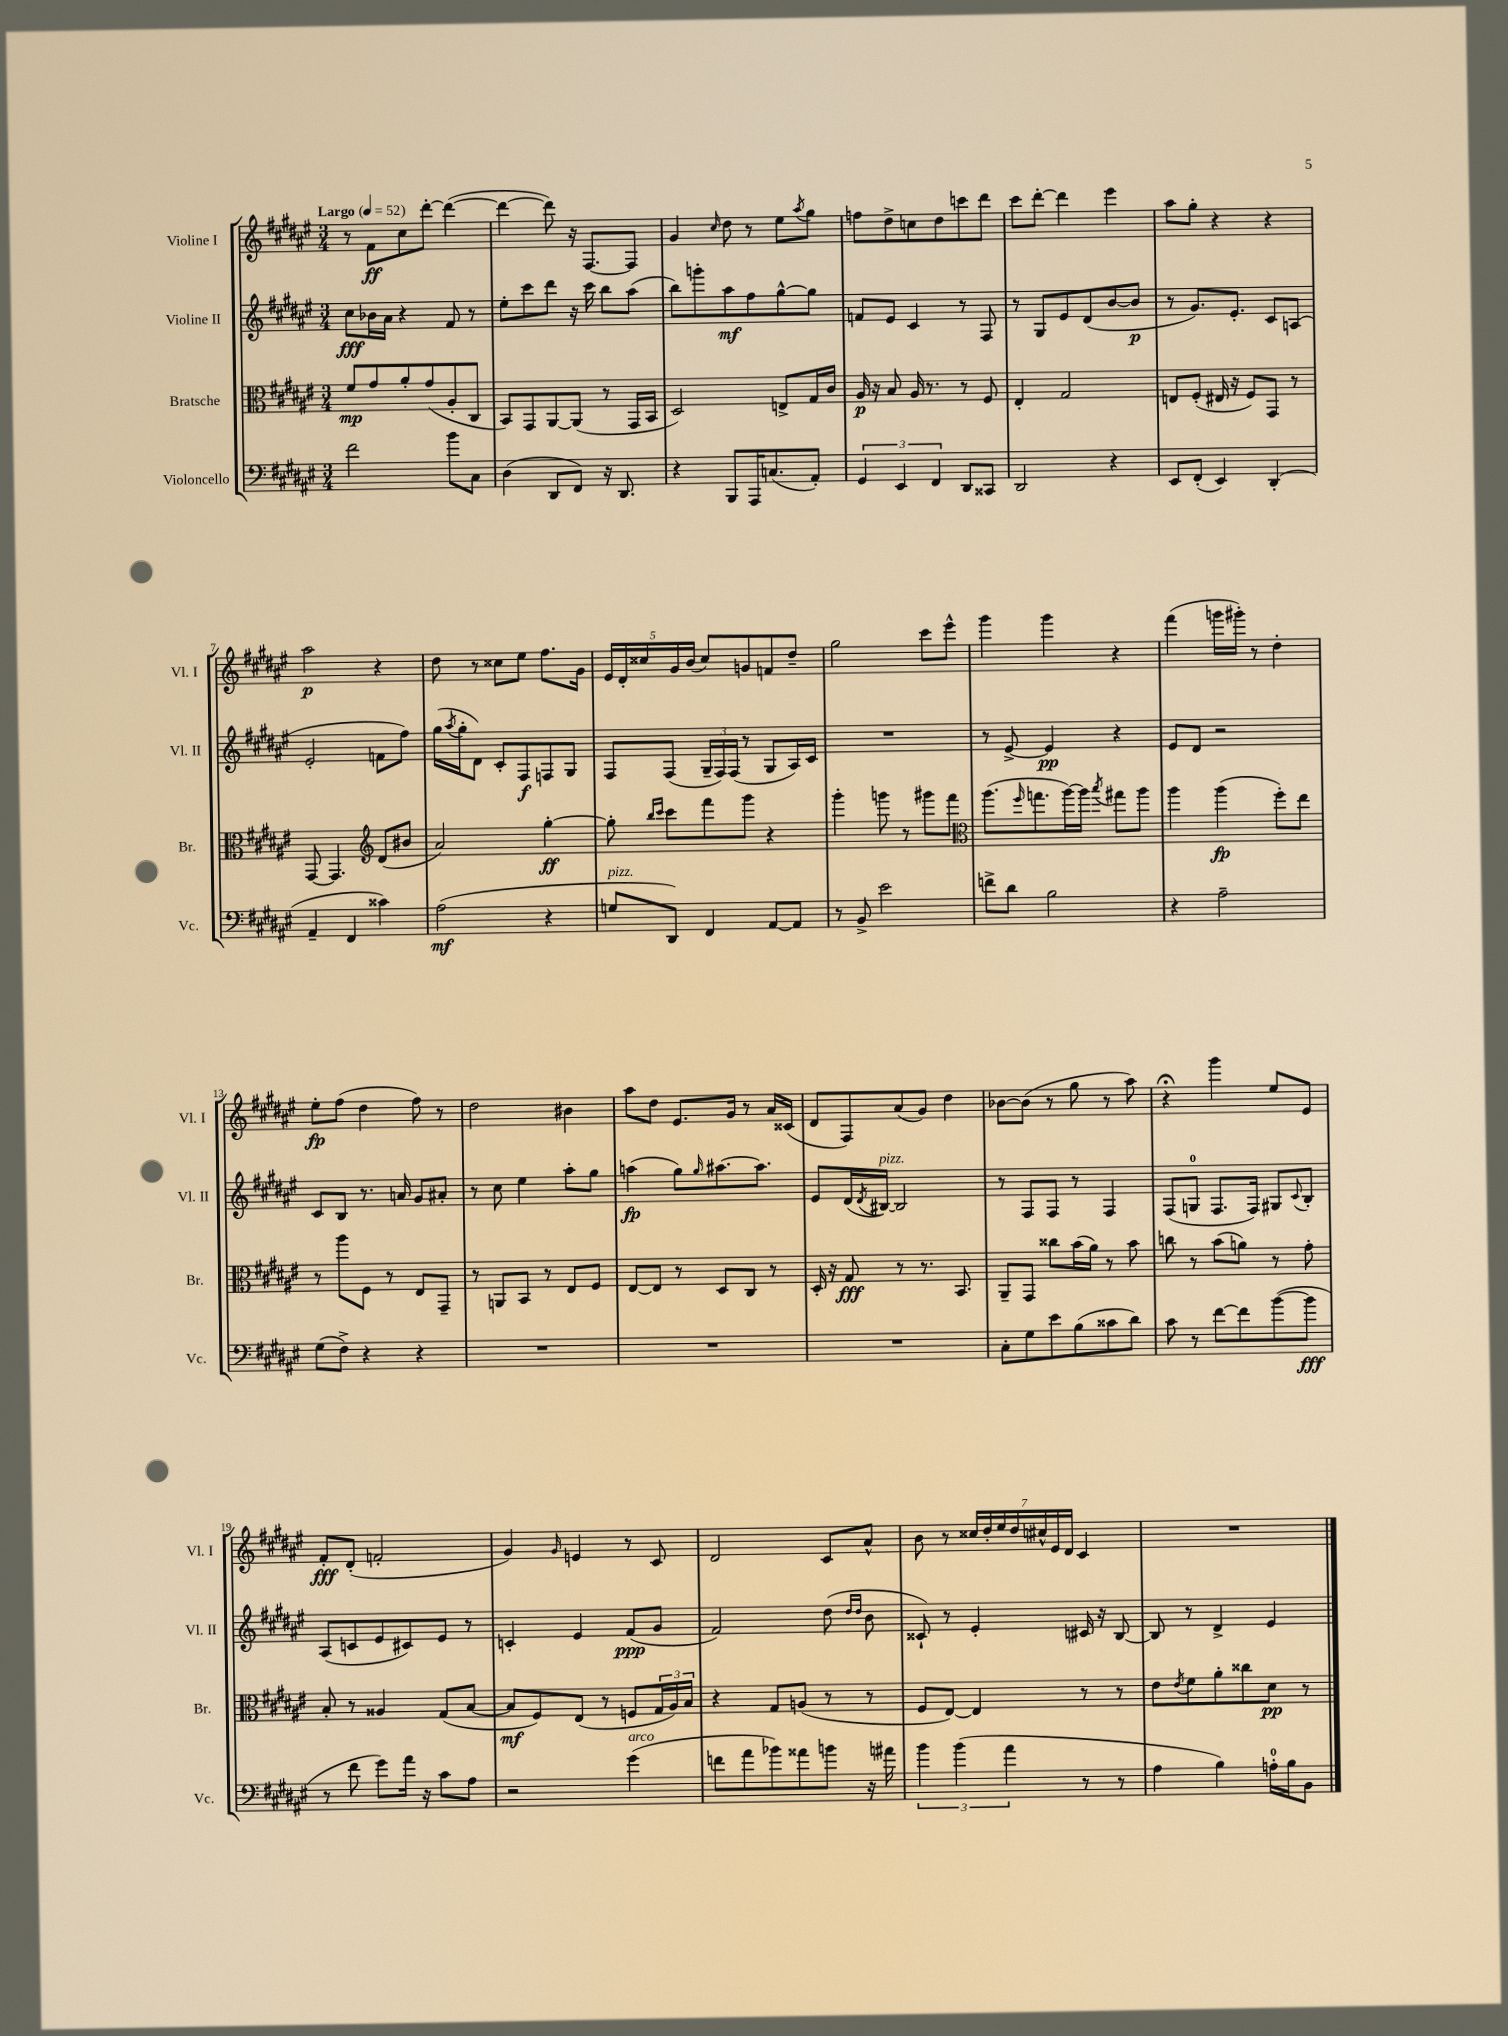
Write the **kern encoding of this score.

**kern	**kern	**kern	**kern
*staff4	*staff3	*staff2	*staff1
*clefF4	*clefC3	*clefG2	*clefG2
*k[f#c#g#d#a#e#]	*k[f#c#g#d#a#e#]	*k[f#c#g#d#a#e#]	*k[f#c#g#d#a#e#]
*M3/4	*M3/4	*M3/4	*M3/4
*MM52	*MM52	*MM52	*MM52
2f#\	8f#/L	8cc#\L	8r
.	8g#/	16b-\L	8f#\L
.	.	16a#\JJ	.
.	8a#'/	4r	8cc#\
.	(8g#/	.	[8ddd#'\J
8b\L	8A#'/	8f#/	(4ddd#\_
8C#\J	8C#/J	8r	.
=	=	=	=
(4D#\	8BB/L)	8ee#'\L	4ddd#\_
.	8GG#/	8ccc#\	.
8DD#/L	[8AA#/	8ddd#\J	8ddd#\])
8FF#/J)	(8AA#/]J	16r	16r
.	.	16ccc#\	[8.F#/L
16r	8r	8bb\L	.
8.DD#/	.	.	.
.	16GG#/LL	(8aa#\J	8F#/]J
.	16BB/JJ	.	.
=	=	=	=
4r	2D#/)	8bb\L)	4g#/
.	.	8ggg'\	.
.	.	.	16qqcc#/
8BBB/L	.	8aa#\	8dd#\
16AAA#/K	.	8ff#\	8r
(8.C/	.	.	.
.	8E^/L	[8gg#^^\	8ee#\L
.	.	.	8qaa#/
8AA#'/J)	16G#/L	8gg#\]J	8gg#\J
.	16c#/JJ	.	.
=	=	=	=
6GG#/	16A#/	8f/L	8ff\L
.	16r	.	.
.	8B/	8e#/J	8dd#^\
6EE#/	.	.	.
.	16A#/	4c#/	8cc\
.	8.r	.	.
6FF#/	.	.	.
.	.	.	8dd#\
8DD#/L	8r	8r	8ccc\
8CC##/J	8F#/	8F#/	8ddd#\J
=	=	=	=
2DD#/	4E#'/	8r	8ccc#\L
.	.	8G#/L	[8ddd#'\J
.	2G#/	8e#/	4ddd#\]
.	.	(8d#/	.
4r	.	[8b/	4eee#\
.	.	8b/]J	.
=	=	=	=
8EE#/L	8E/L	8r	8aa#\L
(8FF#'/J	(8F#'/J	8.g#/L)	8gg#'\J
4EE#/)	16E#/	.	4r
.	16r	8.e#'/J	.
.	8F#/L)	.	.
(4DD#'/	8GG#/J	8c#/L	4r
.	8r	(8A/J	.
=	=	=	=
4AA#~/	[8GG#/	2e#'/	2aa#\
.	4.GG#/]	.	.
4FF#/	.	.	.
*	*clefG2	*	*
4c##\)	(8d#/L	8f\L	4r
.	8b#/J	8ff#\J)	.
=	=	=	=
(2A#\	2a#/)	(16gg#\LL	8dd#\
.	.	8qaa#/	.
.	.	16gg#'\J	.
.	.	8d#\J)	8r
.	.	8c#'/L	8cc##\L
.	.	8F#/	8ee#\J
4r	[4gg#'\	8F/	8.ff#\L
.	.	8G#/J	.
.	.	.	16g#\Jk
=	=	=	=
8G/L	8gg#'\]	8F#/L	20e#/LL
.	.	.	20d#'/
.	.	.	20cc##/
.	16qqbb/LL	.	.
.	16qqccc#/JJ	.	.
8DD#/J)	8ccc#\L	(8F#/J	.
.	.	.	20g#/
.	.	.	(20b/JJ
4FF#/	8fff#\	24G#~/LL	8cc##/L)
.	.	24F#/)	.
.	.	(24F#/JJ	.
.	8ggg#\J	8r	8g/
[8AA#/L	4r	8G#/L	8f/
8AA#/]J	.	16A#/L)	8dd#~/J
.	.	16c#/JJ	.
=	=	=	=
8r	4ggg#'\	2.r	2gg#\
8BB^/	.	.	.
2e#\	8ggg\	.	.
.	8r	.	.
.	8ggg#\L	.	8ccc#\L
.	8fff#\J	.	8eee#^^\J
=	=	=	=
*	*clefC3	*	*
8f^\L	(8.aa#\L	8r	4ggg#\
8d#\J	.	[8e#^/	.
.	16qqff#/	.	.
.	8.gg\	.	.
2B\	.	4e#/]	4ggg#\
.	[16aa#\L)	.	.
.	16aa#\]JJ	.	.
.	8qbb/	.	.
.	8gg#\L	4r	4r
.	8aa#\J	.	.
=	=	=	=
4r	4aa#\	8e#/L	(4fff#\
.	.	8d#/J	.
2A#~\	(4aa#\	2r	16ggg\LL
.	.	.	16ggg#'\JJ)
.	.	.	8r
.	8ff#'\L)	.	4dd#'\
.	8ee#\J	.	.
=	=	=	=
(8G#\L	8r	8c#/L	8ee#'\L
8F#^\J)	8aa#\L	8B/J	(8ff#\J
4r	8F#\J	8.r	4dd#\
.	8r	.	.
.	.	16a/	.
4r	8E#/L	8g#/L	8ff#\)
.	8GG#~/J	8a#'/J	8r
=	=	=	=
2.r	8r	8r	2dd#\
.	8AA/L	8cc#\	.
.	8BB/J	4ee#\	.
.	8r	.	.
.	8E#/L	8aa#'\L	4b#\
.	8F#/J	8gg#\J	.
=	=	=	=
2.r	[8E#/L	(4aa\	8aa#\L
.	8E#/]J	.	8dd#\J
.	8r	8gg#\L)	8.e#/L
.	.	16qqgg#/	.
.	8D#/L	[8.aa#\	.
.	.	.	16g#/Jk
.	8C#/J	.	8r
.	.	8.aa#\]J	.
.	8r	.	16a#/LL
.	.	.	(16c##/JJ
=	=	=	=
2.r	16D#'/	8e#/L	8d#/L
.	16r	.	.
.	8G#/	(16d#/L	8F#/)
.	.	8qd#/	.
.	.	[16B#/JJ)	.
.	8r	2B#/]	(8a#/
.	8.r	.	8g#/J)
.	.	.	4dd#\
.	8.BB/	.	.
=	=	=	=
8C#'\L	8AA#~/L	8r	[8b-\L
8G#\	8GG#/J	8F#/L	(8b-\]J
8e#\	8cc##\L	8F#/J	8r
(8B\	(16b\L	8r	8gg#\
.	16a#\JJ)	.	.
8c##\	8r	4F#/	8r
8d#\J)	8b\	.	8aa#\)
=	=	=	=
8c#\	8cc\	(8F#/L	4r;
8r	8r	8G/J	.
[8f#\L	(8b\L	8.F#/L	4ggg#\
8f#\]	8a\J)	.	.
.	.	16F#/Jk)	.
([8b\	8r	8G#/L	8ee#/L
.	.	8qqc#/	.
8b\]J	8g#'\	8B'/J	8e#/J
=	=	=	=
8r	8B'/	(8A#/L	8f#'/L
8f#\	8r	8c/	(8d#'/J
8g#\L)	4A##/	8e#/	2f'/
16a#\Jk	.	8c#/)	.
16r	.	.	.
8c#\L	(8G#/L	8e#/J	.
8A#\J	[8B/J	8r	.
=	=	=	=
2r	8B/]L	4c'/	4g#/)
.	8F#/)	.	.
.	.	.	16qqg#/
.	(8E#/J	4e#/	4e/
.	8r	.	.
(4g#\	8F/L	(8f#/L	8r
.	24G#/L	8g#/J	8c#/
.	24A#/)	.	.
.	24B/JJ	.	.
=	=	=	=
8f\L	4r	2f#/)	2d#/
8a#\	.	.	.
8b-\)	8G#/L	.	.
8a##\	(8A/J	.	.
8b\J	8r	(8dd#\	8c#/L
.	.	16qqdd#/LL	.
.	.	16qqdd#/JJ	.
16r	8r	8b\	8a#^^/J
16a#\	.	.	.
=	=	=	=
6b\	8F#/L	8c##`/)	8b\
.	[8E#/J)	8r	8r
(6b\	.	.	.
.	4E#/]	4e#'/	28cc##/LL
.	.	.	28dd#'/
.	.	.	28ee#/
6a#\	.	.	.
.	.	.	28dd#/
.	.	.	28cc#^^/
.	.	.	28e#/
.	.	.	28d#/JJ
8r	8r	16c#/	4c#/
.	.	16r	.
8r	8r	[8B/	.
=	=	=	=
4A#\	8e#\L	8B/]	2.r
.	8qe#/	.	.
.	8f#\	8r	.
4B\)	8a#'\	4d#^/	.
.	8cc##\	.	.
16A'\LL	8d#\J	4e#/	.
16B\J	.	.	.
8BB\J	8r	.	.
==	==	==	==
*-	*-	*-	*-
